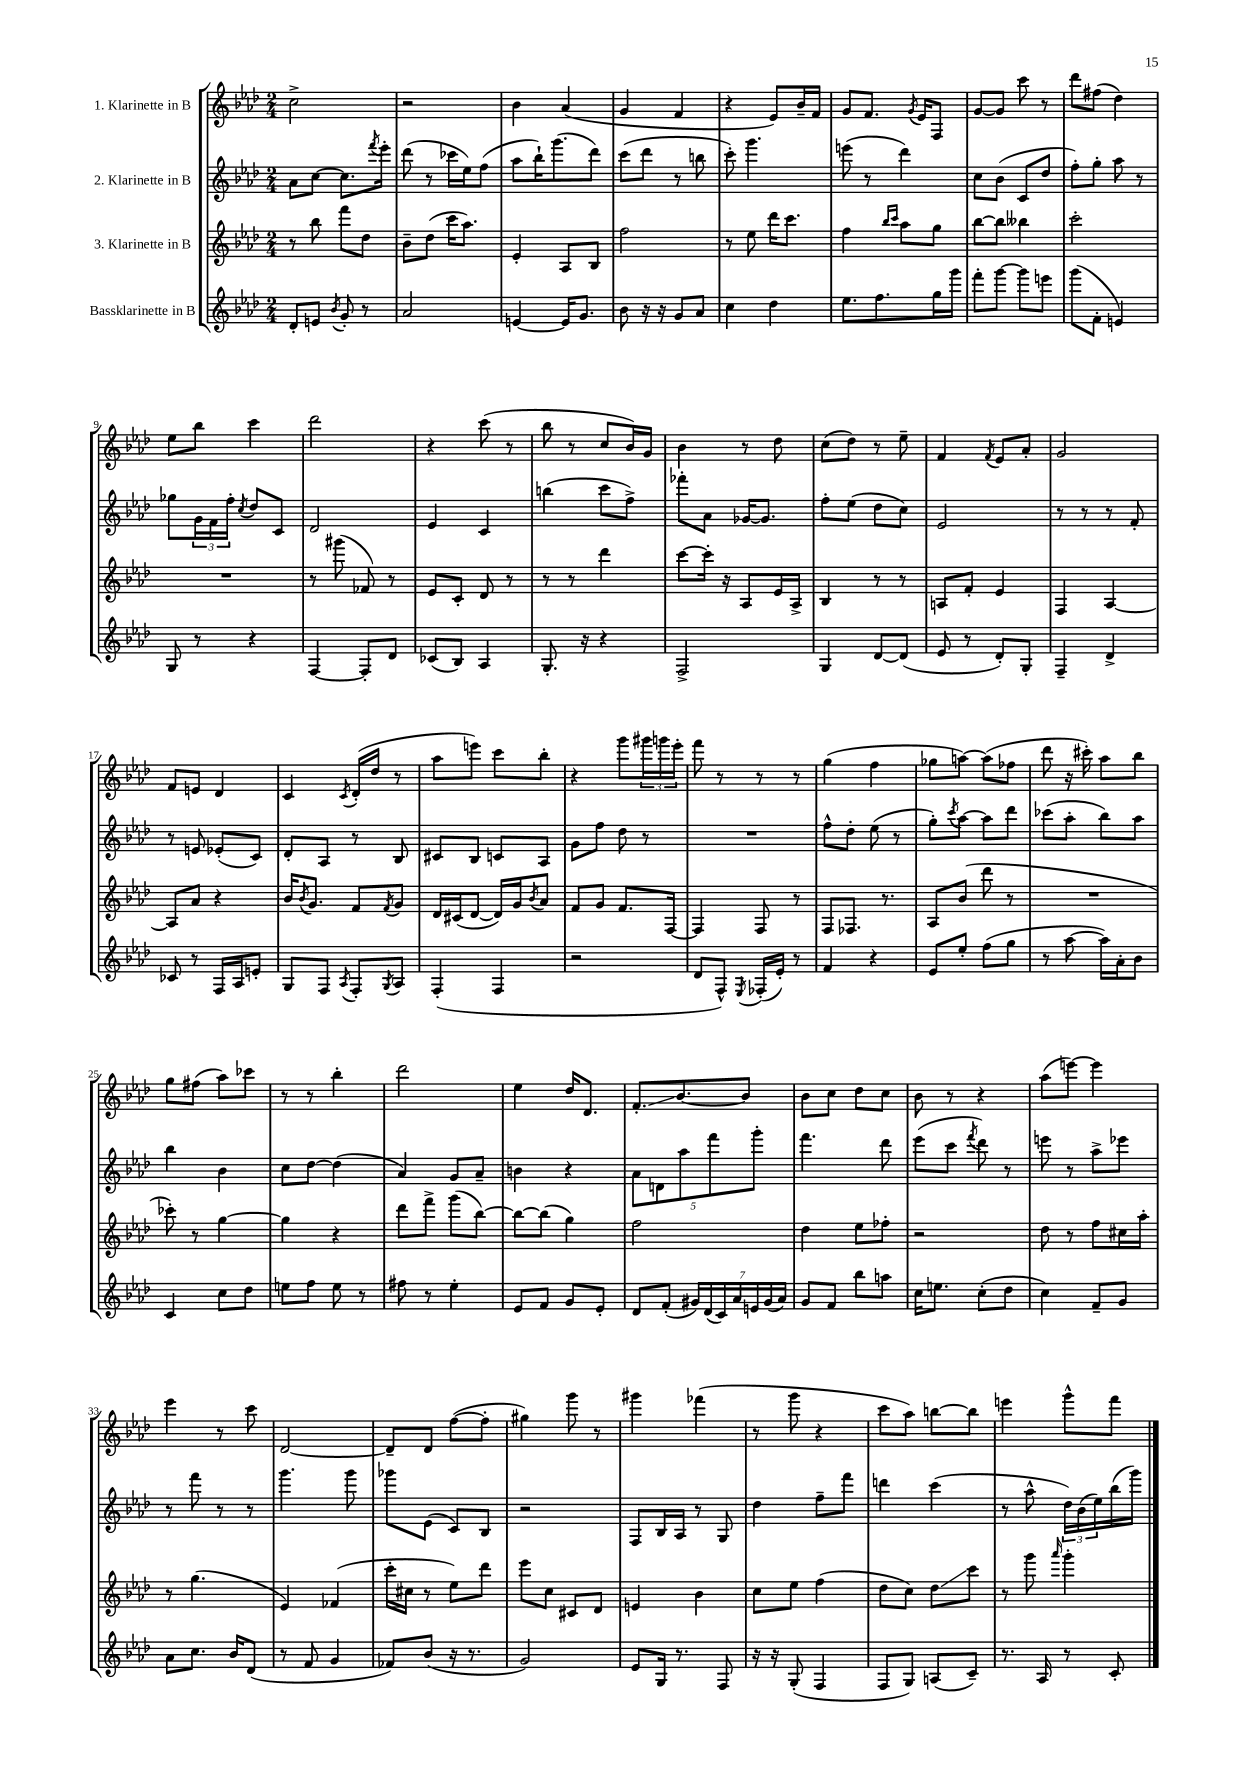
<<
\new StaffGroup <<
\new Staff = "s0" \with { instrumentName = "1. Klarinette in B" } {
    \clef treble \key aes \major \numericTimeSignature \time 2/4
    c''2-> |
    r2 |
    bes'4 aes'4( |
    g'4 f'4 |
    r4 ees'8) bes'16-- f'16 |
    g'8 f'8. \acciaccatura { g'8 } ees'16 f8 |
    g'8~ g'8 c'''8 r8 |
    des'''8 fis''8( des''4) |
    ees''8 bes''8 c'''4 |
    des'''2 |
    r4 c'''8( r8 |
    bes''8 r8 c''8 bes'16) g'16 |
    bes'4 r8 des''8 |
    c''8( des''8) r8 ees''8-- |
    f'4 \acciaccatura { f'8 } ees'8 aes'8-. |
    g'2 |
    f'8 e'8 des'4 |
    c'4 \acciaccatura { c'8 } des'16-.( des''16 r8 |
    aes''8 e'''8) c'''8 bes''8-. |
    r4 g'''8 \tuplet 3/2 { gis'''16 g'''16 ees'''16-. } |
    f'''8 r8 r8 r8 |
    g''4( f''4 |
    ges''8 a''8~) a''8( fes''8 |
    des'''8 r16 cis'''16-.) aes''8 bes''8 |
    g''8 fis''8( aes''8) ces'''8 |
    r8 r8 bes''4-. |
    des'''2 |
    ees''4 des''16 des'8. |
    f'8.-.\glissando bes'8.~ bes'8 |
    bes'8 c''8 des''8 c''8 |
    bes'8 r8 r4 |
    aes''8( e'''8~) e'''4 |
    ees'''4 r8 c'''8 |
    des'2~ |
    des'8-- des'8 f''8~( f''8-. |
    gis''4) g'''8 r8 |
    gis'''4 fes'''4( |
    r8 g'''8 r4 |
    c'''8 aes''8) b''8~ b''8 |
    e'''4 g'''8-^ f'''8 \bar "|." |
}
\new Staff = "s1" \with { instrumentName = "2. Klarinette in B" } {
    \clef treble \key aes \major \numericTimeSignature \time 2/4
    aes'8 c''8~ c''8. \acciaccatura { f'''8 } ees'''16-. |
    des'''8( r8 ces'''16 ees''16) f''8( |
    aes''8 bes''16-!) g'''8.( des'''8) |
    c'''8( des'''8 r8 b''8 |
    c'''8-.) g'''4. |
    e'''8( r8 des'''4) |
    c''8 bes'8( c'8 des''8 |
    f''8-.) g''8-. aes''8 r8 |
    ges''8 \tuplet 3/2 { g'16 f'16 f''16-. } \acciaccatura { c''8 } des''8 c'8 |
    des'2 |
    ees'4 c'4 |
    b''4( c'''8 f''8->) |
    fes'''8-. aes'8 ges'16~ ges'8. |
    f''8-. ees''8( des''8 c''8) |
    ees'2 |
    r8 r8 r8 f'8-. |
    r8 e'8 ees'8-.( c'8) |
    des'8-. aes8 r8 bes8 |
    cis'8 bes8 c'8 aes8 |
    g'8 f''8 des''8 r8 |
    R2 |
    f''8-^ des''8-. ees''8( r8 |
    g''8-.) \acciaccatura { c'''8 } aes''8~ aes''8 des'''8 |
    ces'''8( aes''8-. bes''8) aes''8 |
    bes''4 bes'4 |
    c''8 des''8~ des''4( |
    aes'4) g'8 aes'8-- |
    b'4 r4 |
    \tuplet 5/4 { aes'8 d'8 aes''8 f'''8 g'''8-. } |
    f'''4. des'''8 |
    ees'''8( c'''8 \acciaccatura { f'''8 } des'''8) r8 |
    e'''8 r8 aes''8-> ees'''8 |
    r8 f'''8 r8 r8 |
    g'''4. g'''8 |
    ges'''8 ees'8( c'8) bes8 |
    r2 |
    f8 bes16 aes16 r8 g8 |
    des''4 f''8-- f'''8 |
    d'''4 c'''4( |
    r8 aes''8-^ \tuplet 3/2 { des''16) bes'16( ees''16) } bes''16( g'''16) \bar "|." |
}
\new Staff = "s2" \with { instrumentName = "3. Klarinette in B" } {
    \clef treble \key aes \major \numericTimeSignature \time 2/4
    r8 bes''8 f'''8 des''8 |
    bes'8-- des''8( c'''16 aes''8.) |
    ees'4-. aes8 bes8 |
    f''2 |
    r8 ees''8 des'''16 c'''8. |
    f''4 \grace { bes''16 c'''16 } aes''8 g''8 |
    bes''8~ bes''8 beses''4 |
    c'''2-. |
    R2 |
    r8 gis'''8( fes'8) r8 |
    ees'8 c'8-. des'8 r8 |
    r8 r8 des'''4 |
    c'''8~ c'''16-. r16 aes8 ees'16 aes16-> |
    bes4 r8 r8 |
    a8 f'8-. ees'4 |
    f4 aes4~ |
    aes8 aes'8 r4 |
    bes'16 \acciaccatura { bes'8 } g'8. f'8 \acciaccatura { f'8 } g'8 |
    des'16 cis'16( des'8~ des'16) g'16 \acciaccatura { bes'8 } aes'8 |
    f'8 g'8 f'8. f16~ |
    f4 f8 r8 |
    f8 fes8. r8. |
    aes8 bes'8( des'''8 r8 |
    R2 |
    ces'''8-.) r8 g''4~ |
    g''4 r4 |
    des'''8 f'''8-> g'''8( bes''8~) |
    bes''8~ bes''8( g''4) |
    f''2 |
    des''4 ees''8 fes''8-. |
    r2 |
    des''8 r8 f''8 cis''16 aes''16-. |
    r8 g''4.( |
    ees'4) fes'4( |
    c'''16-. cis''16 r8 ees''8) des'''8 |
    ees'''8 c''8 cis'8 des'8 |
    e'4 bes'4 |
    c''8 ees''8 f''4( |
    des''8 c''8) des''8\glissando c'''8 |
    r8 g'''8 \grace { aes'''16 } g'''4-. \bar "|." |
}
\new Staff = "s3" \with { instrumentName = "Bassklarinette in B" } {
    \clef treble \key aes \major \numericTimeSignature \time 2/4
    des'8-. e'8 \acciaccatura { bes'8 } g'8-. r8 |
    aes'2 |
    e'4~ e'16 g'8. |
    bes'8 r16 r16 g'8 aes'8 |
    c''4 des''4 |
    ees''8. f''8. g''16 g'''16 |
    f'''8-. g'''8~ g'''8 e'''8 |
    g'''8( f'8-. e'4) |
    g8 r8 r4 |
    f4~ f8-. des'8 |
    ces'8( bes8) aes4 |
    g8.-. r16 r4 |
    f2-> |
    g4 des'8~ des'8( |
    ees'8 r8 des'8-.) g8-. |
    f4-- des'4-> |
    ces'8 r8 f16 aes16 e'8-. |
    g8 f8 \acciaccatura { aes8 } f8-. \acciaccatura { g8 } aes8 |
    f4-.( f4 |
    r2 |
    des'8 f8-^) \acciaccatura { ees8 } fes16-.( ees'16-.) r8 |
    f'4 r4 |
    ees'8 ees''8-. f''8( g''8 |
    r8 aes''8~ aes''16) aes'16-. bes'8 |
    c'4 c''8 des''8 |
    e''8 f''8 e''8 r8 |
    fis''8 r8 ees''4-. |
    ees'8 f'8 g'8 ees'8-. |
    des'8 f'8-.( \tuplet 7/4 { gis'16) des'16( c'16) aes'16 e'16 gis'16( aes'16) } |
    g'8 f'8 bes''8 a''8 |
    c''16 e''8. c''8-.( des''8 |
    c''4) f'8-- g'8 |
    aes'8 c''8. bes'16 des'8( |
    r8 f'8 g'4 |
    fes'8) bes'8( r16 r8. |
    g'2) |
    ees'8 g16 r8. f8 |
    r16 r16 g8-.( f4 |
    f8 g8) a8( c'8--) |
    r8. aes16 r8 c'8-. \bar "|." |
}
>>
>>
